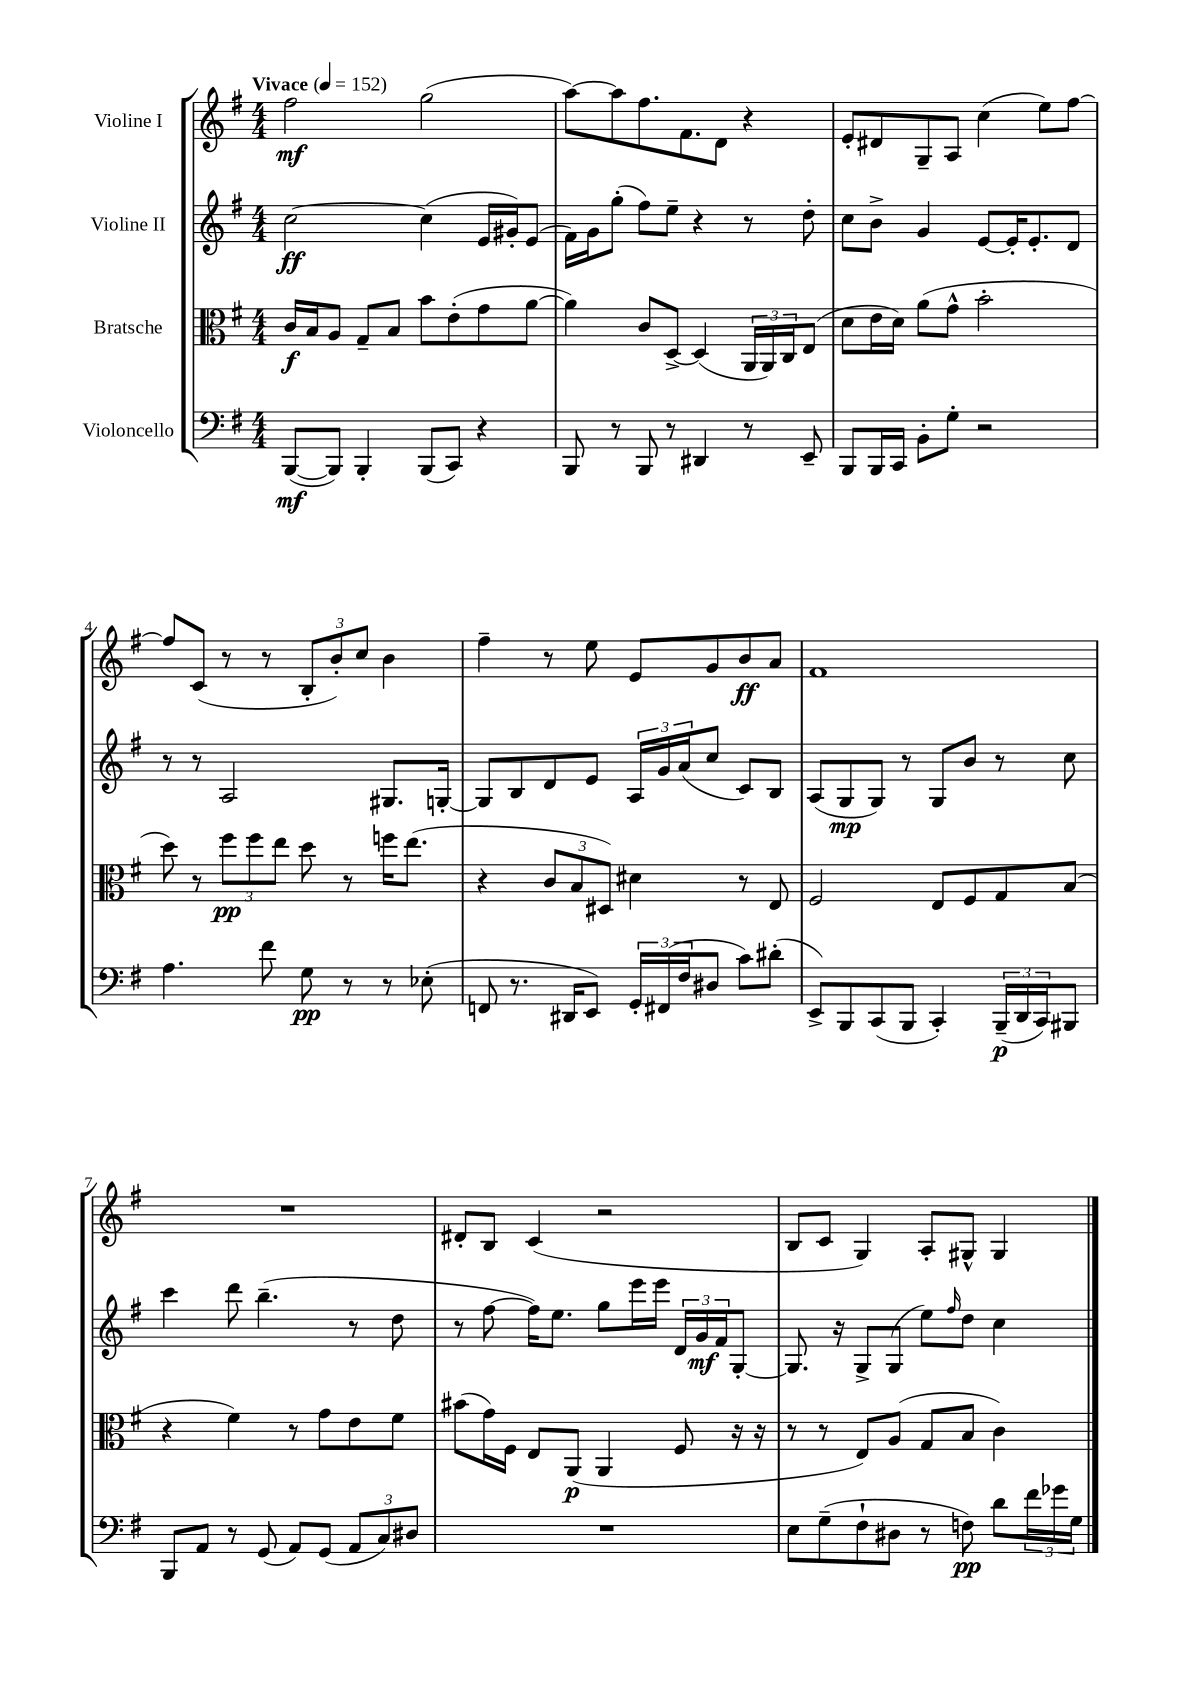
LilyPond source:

<<
\new StaffGroup <<
\new Staff = "s0" \with { instrumentName = "Violine I" } {
    \clef treble \key g \major \numericTimeSignature \time 4/4 \tempo "Vivace" 4 = 152
    fis''2\mf g''2( |
    a''8~) a''8 fis''8. fis'8. d'8 r4 |
    e'8-. dis'8 g8-- a8 c''4( e''8) fis''8~ |
    fis''8 c'8( r8 r8 \tuplet 3/2 { b8-. b'8-.) c''8 } b'4 |
    fis''4-- r8 e''8 e'8 g'8 b'8\ff a'8 |
    fis'1 |
    R1 |
    dis'8-. b8 c'4( r2 |
    b8 c'8 g4) a8-. gis8-^ gis4 \bar "|." |
}
\new Staff = "s1" \with { instrumentName = "Violine II" } {
    \clef treble \key g \major \numericTimeSignature \time 4/4
    c''2~\ff c''4( e'16 gis'16-.) e'8( |
    fis'16) g'16 g''8-.( fis''8) e''8-- r4 r8 d''8-. |
    c''8 b'8-> g'4 e'8~ e'16-. e'8.-. d'8 |
    r8 r8 a2 gis8. g16~-. |
    g8 b8 d'8 e'8 \tuplet 3/2 { a16 g'16 a'16( } c''8 c'8) b8 |
    a8( g8\mp g8) r8 g8 b'8 r8 c''8 |
    c'''4 d'''8 b''4.--( r8 d''8 |
    r8 fis''8~ fis''16) e''8. g''8 e'''16 e'''16 \tuplet 3/2 { d'16 g'16\mf fis'16 } g8~-. |
    g8. r16 g8-> g8( e''8) \grace { fis''16 } d''8 c''4 \bar "|." |
}
\new Staff = "s2" \with { instrumentName = "Bratsche" } {
    \clef alto \key g \major \numericTimeSignature \time 4/4
    c'16\f b16 a8 g8-- b8 b'8 e'8-.( g'8 a'8~ |
    a'4) c'8 d8~-> d4( \tuplet 3/2 { a,16 a,16) c16 } e8( |
    d'8 e'16 d'16) a'8( g'8-^ b'2-. |
    d''8) r8 \tuplet 3/2 { fis''8\pp fis''8 e''8 } d''8 r8 f''16 e''8.( |
    r4 \tuplet 3/2 { c'8 b8 dis8) } dis'4 r8 e8 |
    fis2 e8 fis8 g8 b8( |
    r4 fis'4) r8 g'8 e'8 fis'8 |
    bis'8( g'16) fis16 e8 a,8\p( a,4 fis8 r16 r16 |
    r8 r8 e8) a8( g8 b8 c'4) \bar "|." |
}
\new Staff = "s3" \with { instrumentName = "Violoncello" } {
    \clef bass \key g \major \numericTimeSignature \time 4/4
    b,,8~\mf( b,,8) b,,4-. b,,8( c,8) r4 |
    b,,8 r8 b,,8 r8 dis,4 r8 e,8-- |
    b,,8 b,,16 c,16 b,8-. g8-. r2 |
    a4. fis'8 g8\pp r8 r8 ees8-.( |
    f,8 r8. dis,16 e,8) \tuplet 3/2 { g,16-. fis,16( fis16 } dis8 c'8) dis'8-.( |
    e,8->) b,,8 c,8( b,,8 c,4-.) \tuplet 3/2 { b,,16--\p( d,16 c,16) } bis,,8 |
    b,,8 a,8 r8 g,8( a,8) g,8( \tuplet 3/2 { a,8 c8) dis8 } |
    R1 |
    e8 g8--( fis8-! dis8 r8 f8\pp) d'8 \tuplet 3/2 { fis'16 ges'16 g16 } \bar "|." |
}
>>
>>
